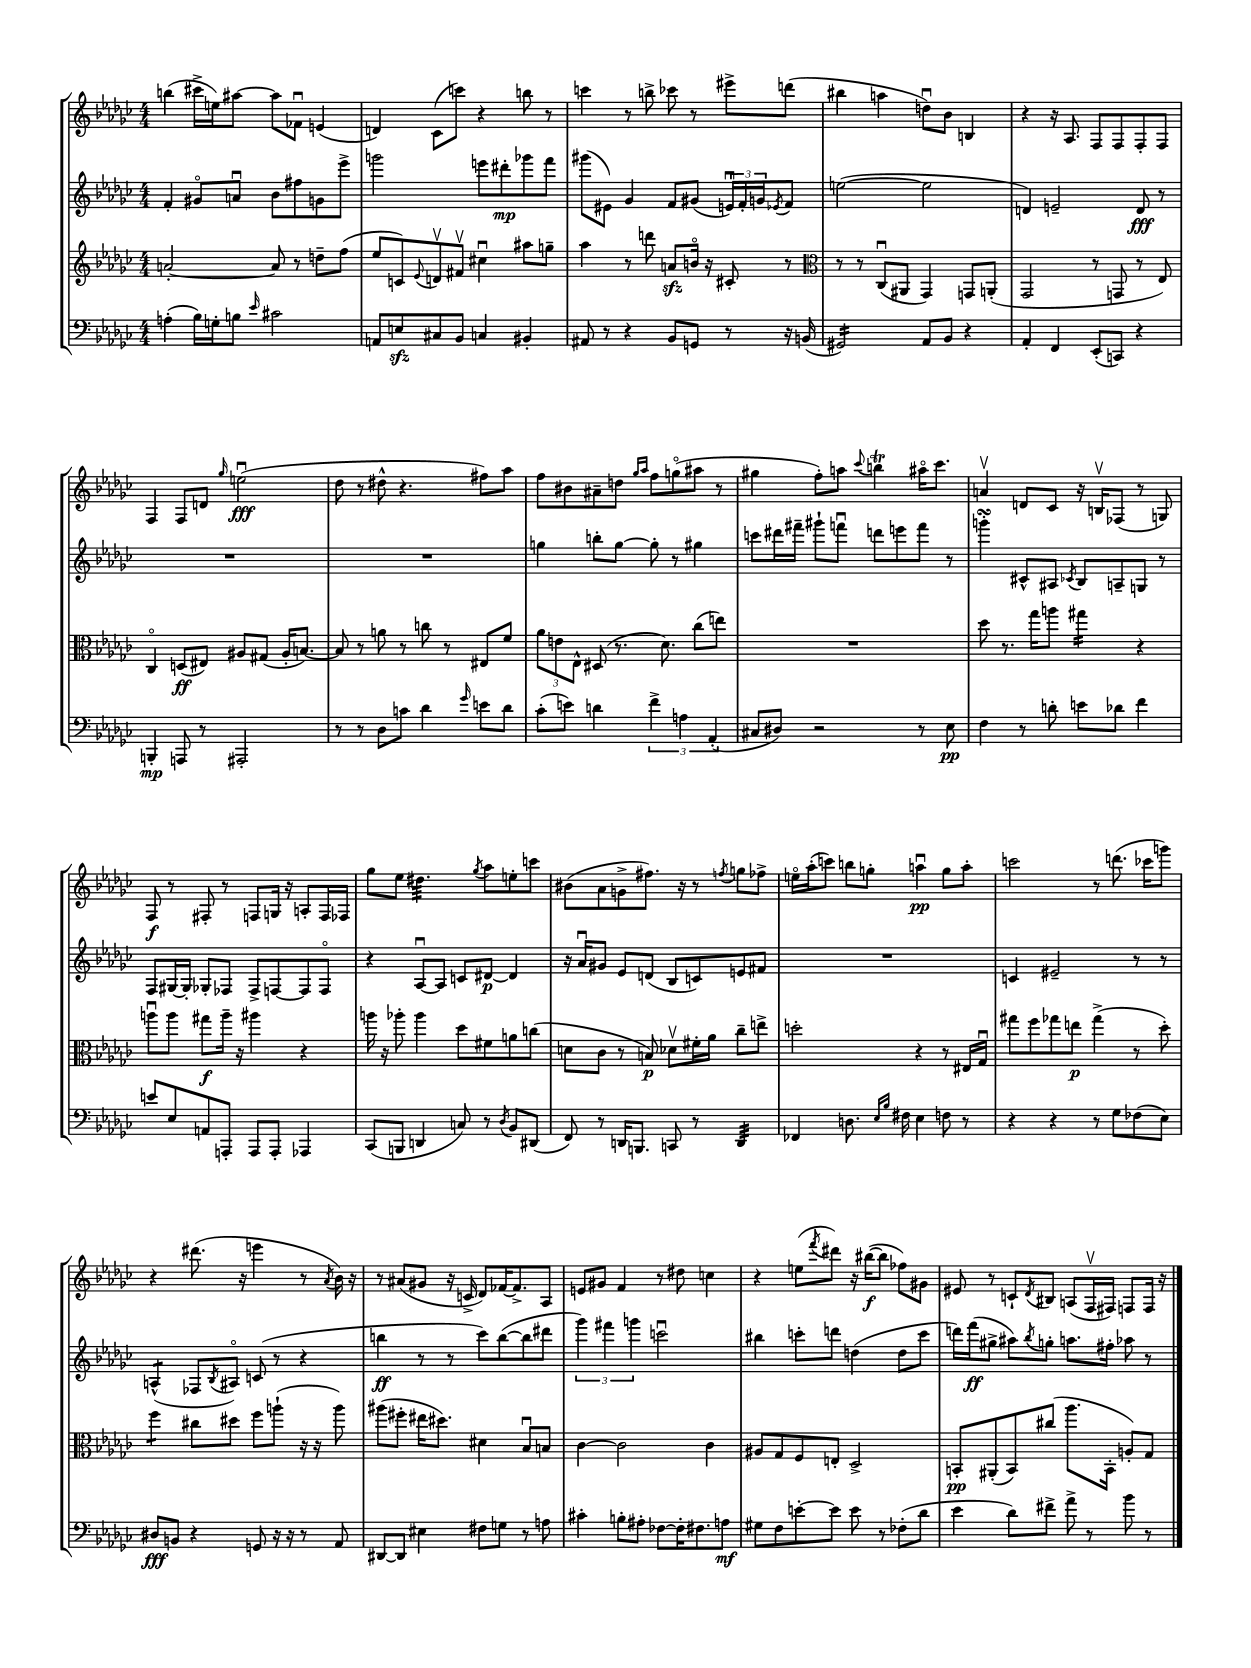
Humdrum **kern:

**kern	**kern	**kern	**kern
*staff4	*staff3	*staff2	*staff1
*clefF4	*clefG2	*clefG2	*clefG2
*k[b-e-a-d-g-c-]	*k[b-e-a-d-g-c-]	*k[b-e-a-d-g-c-]	*k[b-e-a-d-g-c-]
*M4/4	*M4/4	*M4/4	*M4/4
(4A'	[2a'	4f'	(4bb
16B-)	.	8g#o	16ccc#^
16G'	.	.	16ee)
8B	.	8au	[8aa#
16qqe-	.	.	.
2c#	8a]	8b-	8aa#]
.	8r	8ff#	8f-u
.	8dd~	8g	(4e
.	(8ff	8eee-^	.
=	=	=	=
8AA	8ee-	2ggg	4d)
8E	8c)	.	.
.	8qqe-	.	.
8C#	8dv	.	(8c-
8BB-	8f#v	.	8ccc)
4C	4cc#u	8eee	4r
.	.	8ddd#'	.
4BB#'	8aa#	8ggg-	8bb
.	8gg~	8fff	8r
=	=	=	=
8AA#	4aa-	(8ggg#	4ccc
8r	.	8e#)	.
4r	8r	4g-	8r
.	8ddd	.	8bb^
8BB-	8a	8f	8ccc-
8GG	16bo	(8g#	8r
.	16r	.	.
8r	8c#'	24eu)	8eee#^
.	.	24f'	.
.	.	24g	.
.	.	8qe-	.
16r	8r	8f	(8ddd
(16BB	.	.	.
=	=	=	=
*	*clefC3	*	*
2GG#)	8r	([2ee	4bb#
.	8r	.	.
.	(8C-u	.	4aa
.	8AA#	.	.
8AA-	4GG-)	2ee]	8ddu)
8BB-	.	.	8b-
4r	8GG	.	4B
.	(8AA'	.	.
=	=	=	=
4AA-'	2GG-	4d)	4r
4FF	.	2e~	16r
.	.	.	8.A-
(8EE-'	8r	.	8F
8CC)	8GG	.	8F
4r	8r	8d	8F'
.	8E-)	8r	8F
=	=	=	=
4BBB'	4C-o	1r	4F
8AAA	(8D	.	8F
8r	8E#)	.	8d
.	.	.	16qqgg-
2AAA#'	8A#	.	(2eeu
.	(8G#	.	.
.	16A#'	.	.
.	[8.B)	.	.
=	=	=	=
8r	8B]	1r	8dd-
8r	8r	.	8r
8D-	8a	.	8dd#^^
8c	8r	.	4.r
4d-	8cc	.	.
.	8r	.	.
16qqg-	.	.	.
8e	8E#	.	8ff#)
8d-	8f	.	8aa-
=	=	=	=
(8c-'	12a-	4gg	8ff
.	12e	.	.
8e)	.	.	8b#
.	12E-^^	.	.
4d	(8D#	8bb'	8a#~
.	8.r	[8gg	8dd
.	.	.	16qqgg-
.	.	.	16qqaa-
6f^	.	8gg']	8ff
.	8.d-)	.	.
.	.	8r	(8ggo
6A	.	.	.
.	(8cc-	4gg#	8aa#
(6AA-'	.	.	.
.	8ee)	.	8r
=	=	=	=
8C#	1r	8ccc	4gg#
8D#)	.	16ddd#	.
.	.	16fff#~	.
2r	.	8ggg#`	8ff')
.	.	8fffu	8aa
.	.	.	8qqccc-
.	.	8ddd	4bb
.	.	8eee	.
8r	.	8fff	16aa#o
.	.	.	8.ccc-
8E-	.	8r	.
=	=	=	=
4F	8dd-	4ggg'	4av
.	8.r	.	.
8r	.	8c#^^	8d
.	16gg-	.	.
8d'	8aa	8A#	8c-
.	.	8qc-	.
8e	4gg#	8B-	16r
.	.	.	16Bv
8d-	.	8A~	(8F-
4f	4r	8G	8r
.	.	8r	8G)
=	=	=	=
8e	8aau	8F	8F
8E-	8aa	[16G#	8r
.	.	16G#']	.
8AA	8gg#	8G-'	8F#'
8AAA'	16aa~	8F-	8r
.	16r	.	.
8AAA	4aa#	8F-^	8F
8AAA'	.	[8F	16G
.	.	.	16r
4AAA-	4r	8F]	8A'
.	.	8Fo	16F
.	.	.	16F-
=	=	=	=
(8CC-	16aa	4r	8gg-
.	16r	.	.
8BBB	8aa-'	.	8ee-
4DD	4aa-	[8A-u	4.dd#
.	.	8A-]	.
8C)	8dd-	8c	.
.	.	.	8qgg-
8r	8f#	[8d#	8aa-
8qD-	.	.	.
8BB-	8a	4d#]	8ee'
(8DD#	(8cc	.	8ccc
=	=	=	=
8FF)	8d	16r	(8b#
.	.	16a-u	.
8r	8c-	8g#	8a-
16DD	8r	8e-	8g^
8.BBB	.	.	.
.	8B)	(8d	8.ff#)
8CC	8d-v	8B-	.
.	.	.	16r
8r	16f#'	8c)	8r
.	16a-	.	.
.	.	.	8qff
4DD	8cc-~	8e	8gg
.	8ee^	8f#	8ff-^
=	=	=	=
4FF-	2dd'	1r	16eeo
.	.	.	(16aa-'
.	.	.	8ccc)
8.D	.	.	8bb
.	.	.	8gg'
16qqE-	.	.	.
16qqB-	.	.	.
16F#	.	.	.
4E-	4r	.	4aau
8F	8r	.	8gg
8r	16E#	.	8aa'
.	16G-u	.	.
=	=	=	=
4r	8gg#	4c	2ccc
.	8ff	.	.
4r	8gg-	2e#~	.
.	8ee	.	.
8r	(4gg-^	.	8r
8G-	.	.	(8.ddd
(8F-	8r	8r	.
.	.	.	16ccc-
8E-)	8dd-')	8r	8ggg)
=	=	=	=
8D#	4ff	(4A^^	4r
8BB	.	.	.
4r	8cc#	8F-	(8.ddd#
.	.	8qB-	.
.	8dd#	8A#o)	.
.	.	.	16r
8GG	8ff	(8c	4eee
16r	(8aa`	8r	.
16r	.	.	.
8r	16r	4r	8r
.	16r	.	.
.	.	.	8qa-
8AA-	8aa)	.	16b-)
.	.	.	16r
=	=	=	=
[8DD#	(8aa#	4bb	8r
8DD#]	8ff#'	.	(8a#
4E#	16ee#	8r	8g#
.	8.dd#)	.	.
.	.	8r	16r
.	.	.	16c^
8F#	4d#	8ccc-)	8d-)
8G	.	([8bb	[16f-
.	.	.	8.f-^]
8r	8B-u	8bb]	.
8A	8B	8ddd#	8A-
=	=	=	=
4c#'	[4c-	6ggg-)	8e
.	.	.	8g#
.	.	6fff#	.
8B'	2c-]	.	4f
.	.	6ggg	.
8A#'	.	.	.
[8F-	.	2cccu	8r
16F-']	.	.	8dd#
8.F#	.	.	.
.	4c-	.	4cc
8A	.	.	.
=	=	=	=
8G#	8A#	4bb#	4r
8F	8G-	.	.
[8e'	8F	8ccc'	(8ee
.	.	.	8qfff
8e]	8E'	8ddd	8ddd#)
8e	2D-^	(4dd	16r
.	.	.	([16bb#
8r	.	.	8bb#]
(8F-'	.	8dd	8ff-)
8d-	.	8ccc	8g#
=	=	=	=
4e-	8BB'	16ddd)	8e#
.	.	(16fff	.
.	(8AA#'	8gg#^	8r
8d-)	8BB)	8aa#)	8c`
.	.	8qbb-	8qd-
8f#^	(8cc#	8gg'	8B#
8a-^	8.aa-	8.aa	(8A
8r	.	.	16Fv
.	16BB'	16ff#'	16F#)
8b-	8A')	8aa-	8F
8r	8G-	8r	16F
.	.	.	16r
==	==	==	==
*-	*-	*-	*-
